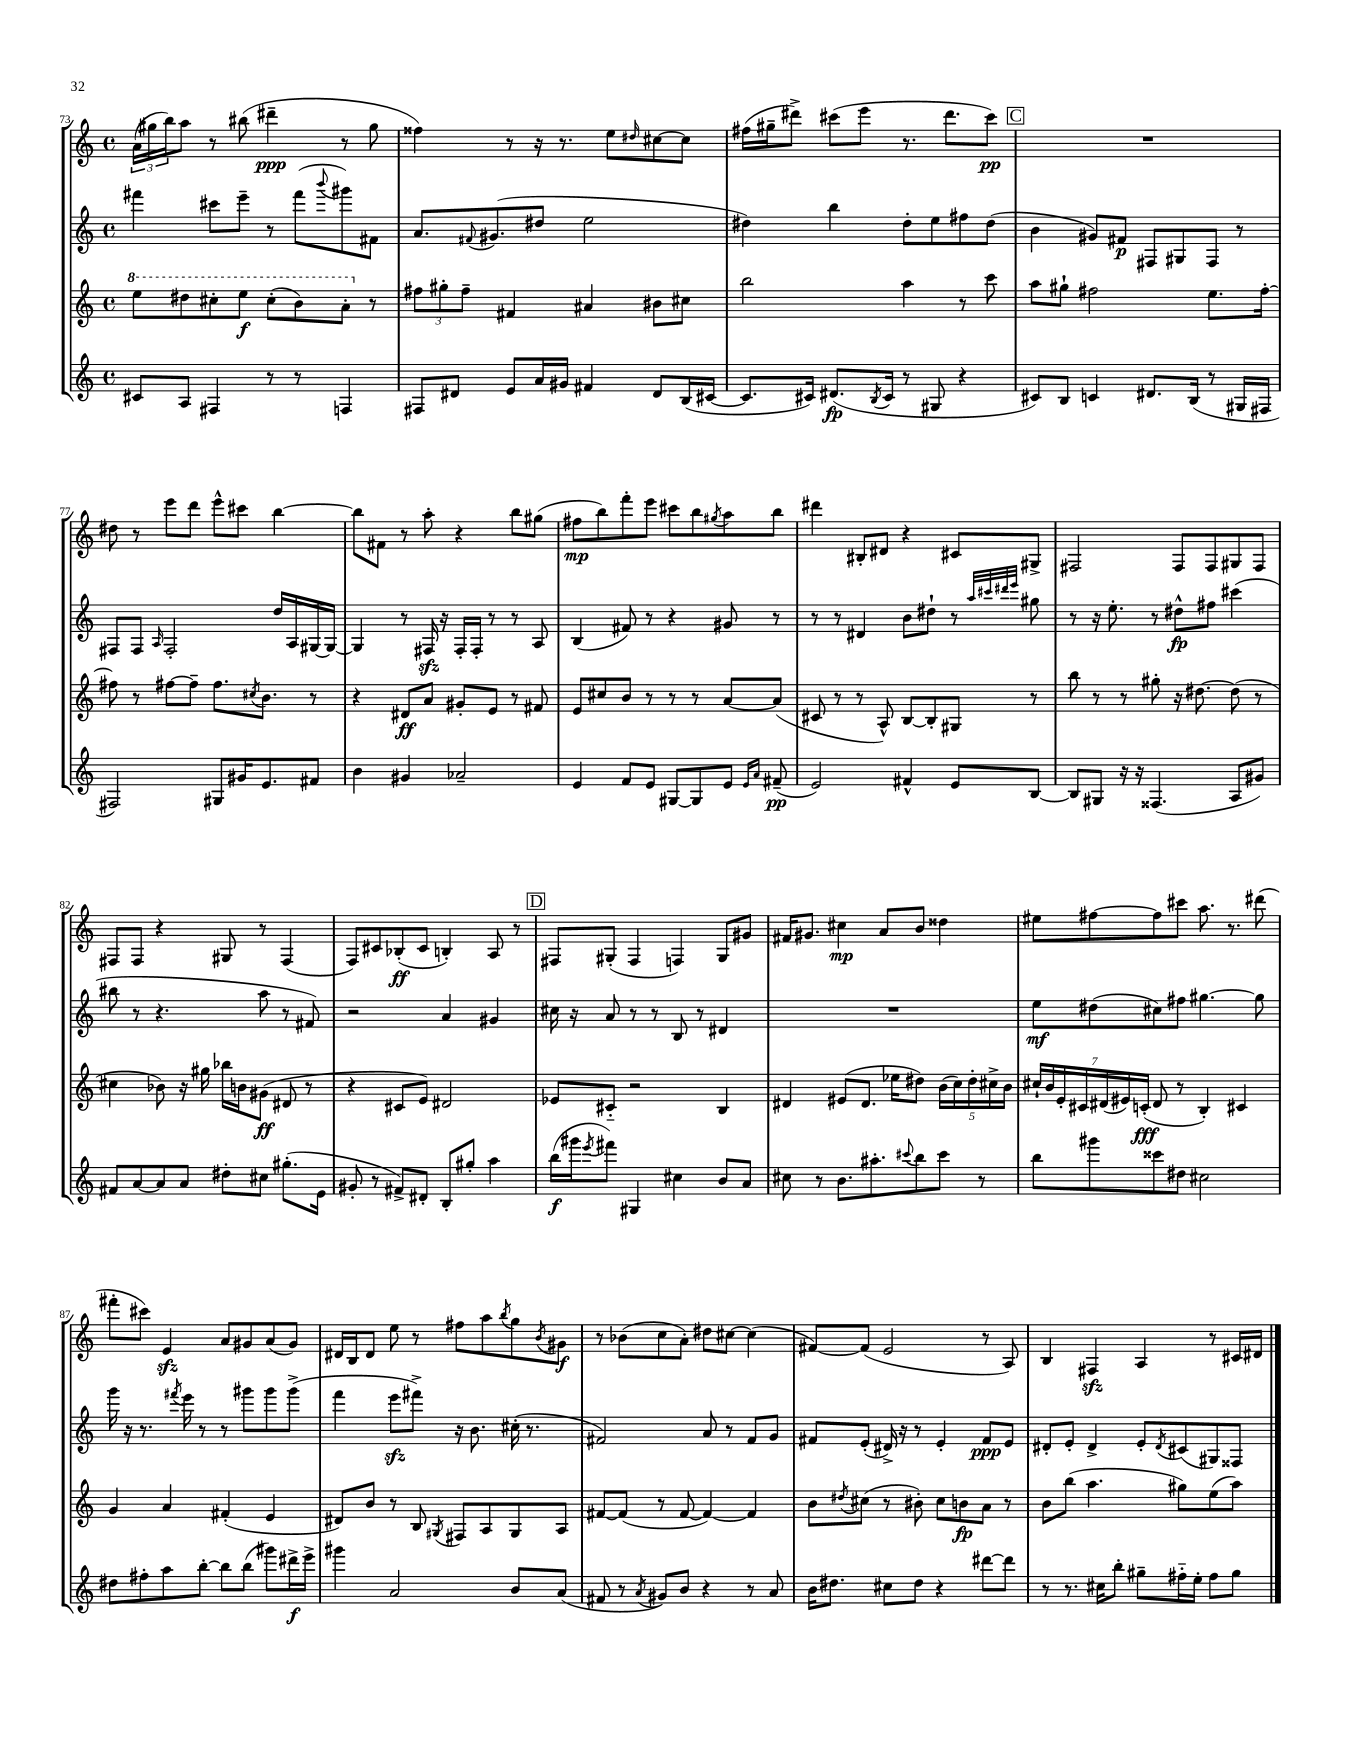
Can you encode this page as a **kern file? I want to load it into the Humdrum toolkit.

**kern	**kern	**kern	**kern
*staff4	*staff3	*staff2	*staff1
*clefG2	*clefG2	*clefG2	*clefG2
*k[]	*k[]	*k[]	*k[]
*M4/4	*M4/4	*M4/4	*M4/4
*met(c)	*met(c)	*met(c)	*met(c)
8c#/L	8eee\L	4fff#\	(24a\LL
.	.	.	24gg#\
.	.	.	24bb\J)
8A/J	8ddd#\	.	8aa\J
4F#/	8ccc#'\	8ccc#\L	8r
.	8eee\J	8eee~\J	(8bb#\
8r	(8ccc#'\L	8r	4ddd#~\
8r	8bb\)	(8fff#\L	.
.	.	8qqbbb/	.
4F/	8aa'\J	8ggg#\)	8r
.	8r	8f#\J	8gg#\
=	=	=	=
8F#/L	12ff#\L	8.a/L	4ff##\)
.	12gg#'\	.	.
8d#/J	.	.	.
.	12ff#~\J	.	.
.	.	8qqf#/	.
.	.	(8.g#/	.
8e/L	4f#/	.	8r
16a/L	.	8dd#/J	16r
16g#/JJ	.	.	8.r
4f#/	4a#/	2ee\	.
.	.	.	8ee\L
.	.	.	16qqdd#/
8d#/L	8b#\L	.	[8cc#\
(16B/L	8cc#\J	.	8cc#\]J
[16c#/JJ	.	.	.
=	=	=	=
8.c#/]L	2bb\	4dd#\)	(16ff#\LL
.	.	.	16gg#~\J
.	.	.	8ddd#^\J)
16c#/Jk)	.	.	.
(8.d#/L	.	4bb\	(8ccc#\L
.	.	.	8eee\J
8qB/	.	.	.
16c#/Jk	.	.	.
8r	4aa\	8dd#'\L	8.r
8G#/	.	8ee\	.
.	.	.	8.ddd#\L
4r	8r	8ff#\	.
.	8ccc\	(8dd#\J	8ccc#\J)
=	=	=	=
8c#/L)	8aa\L	4b\	1r
8B/J	8gg#`\J	.	.
4c/	2ff#\	8g#/L)	.
.	.	8f#/J	.
8.d#/L	.	8F#/L	.
.	.	8G#/	.
(16B/Jk	.	.	.
8r	8.ee\L	8F#/J	.
16G#/LL	.	8r	.
16F#/JJ	[16ff#'\Jk	.	.
=	=	=	=
2F#/)	8ff#\]	8F#/L	8dd#\
.	8r	8F#/J	8r
.	.	16qqA/	.
.	[8ff#\L	2F#'/	8eee\L
.	8ff#~\]J	.	8ddd\J
8G#/L	8.ff#\L	.	8eee^^\L
16g#/K	.	.	8ccc#\J
.	8qcc#/	.	.
8.e/	8.b\J	.	.
.	.	16dd/LL	[4bb\
.	.	16A/	.
8f#/J	8r	[16G#/	.
.	.	16G#/_JJ	.
=	=	=	=
4b\	4r	4G#/]	8bb\]L
.	.	.	8f#\J
4g#/	8d#/L	8r	8r
.	8a/J	16F#/	8aa'\
.	.	16r	.
2a-~/	8g#'/L	16F#'/LL	4r
.	.	16F#'/JJ	.
.	8e/J	8r	.
.	8r	8r	8bb\L
.	8f#/	8A/	(8gg#\J
=	=	=	=
4e/	8e/L	(4B/	8ff#\L
.	8cc#/	.	8bb\)
8f/L	8b/J	8f#/)	8fff'\
8e/J	8r	8r	8eee\J
[8G#/L	8r	4r	8ccc#\L
8G#/]	8r	.	8bb\
.	.	.	8qgg#/
8e/J	[8a/L	8g#/	8aa\
16qqe/LL	.	.	.
16qqa/JJ	.	.	.
(8f#~/	(8a/]J	8r	8bb\J
=	=	=	=
2e/)	8c#/	8r	4ddd#\
.	8r	8r	.
.	8r	4d#/	8B#'/L
.	8A^^/)	.	8d#/J
4f#^^/	[8B/L	8b\L	4r
.	8B'/]	8dd#`\J	.
8e/L	8G#/J	8r	8c#/L
.	.	32qqaa/LLL	.
.	.	32qqccc#/	.
.	.	32qqddd#/	.
.	.	32qqeee/JJJ	.
[8B/J	8r	8gg#\	8G#^/J
=	=	=	=
8B/]L	8bb\	8r	2F#/
8G#/J	8r	16r	.
.	.	8.ee'\	.
16r	8r	.	.
16r	.	.	.
(4.F##/	8gg#'\	8r	.
.	16r	8dd#^^\L	8F#/L
.	[8.dd#\	.	.
.	.	8ff#\J	8F#/
8A/L	(8dd#\]	(4ccc#\	8G#/
8g#/J)	8r	.	8F#/J
=	=	=	=
8f#/L	4cc#\	8bb#\	8F#/L
[8a/	.	8r	8F#/J
8a/]	8b-\)	4.r	4r
8a/J	16r	.	.
.	16gg#\	.	.
8dd#'\L	16bb-\LL	.	8G#/
.	16b\J	.	.
8cc#\J	(8g#\J	8aa\	8r
(8.gg#'\L	8d#/	8r	(4F#/
.	8r	8f#/)	.
16e\Jk	.	.	.
=	=	=	=
8g#'/	4r	2r	8F/L)
8r	.	.	8c#/
8f#^/L)	8c#/L	.	(8B-'/
8d#'/J	8e/J)	.	8c#/J
8B'/L	2d#/	4a/	4B'/)
8gg#'/J	.	.	.
4aa\	.	4g#/	8A/
.	.	.	8r
=	=	=	=
(16bb\LL	8e-/L	16cc#\	8F#/L
16ggg#\J	.	16r	.
8qeee/	.	.	.
8fff#\J)	8c#'~/J	8a/	(8G#'/J
4G#/	2r	8r	4F#/
.	.	8r	.
4cc#\	.	8B/	4F/)
.	.	8r	.
8b/L	4B/	4d#/	8G#/L
8a/J	.	.	8g#/J
=	=	=	=
8cc#\	4d#/	1r	16f#/LK
.	.	.	8.g#/J
8r	.	.	.
8.b\L	(8e#/L	.	4cc#\
.	8.d#/J	.	.
8.aa#'\	.	.	.
.	.	.	8a/L
.	16ee-\LK	.	.
8qqccc#/	.	.	.
8bb\	8dd#\J)	.	8b/J
8ccc#\J	(20b\LL	.	4dd##\
.	20cc\)	.	.
.	20dd#'\	.	.
8r	.	.	.
.	20cc#^\	.	.
.	20b\JJ	.	.
=	=	=	=
8bb\L	28cc#`/LL	8ee\L	8ee#\L
.	28b/	.	.
.	28e'/	.	.
.	28c#/	.	.
8ggg#\	.	(8dd#\	[8ff#\
.	(28d#/	.	.
.	28e#/)	.	.
.	(28c'/JJ	.	.
8ccc##\	8d#/	8cc#\)	8ff#\]
8dd#\J	8r	8ff#\J	8ccc#\J
2cc#\	4B'/)	[4.gg#\	8.aa\
.	.	.	8.r
.	4c#/	.	.
.	.	8gg#\]	(8ddd#\
=	=	=	=
8dd#\L	4g/	16ggg\	8fff#'\L
.	.	16r	.
8ff#'\	.	8.r	8ccc#\J)
8aa\	4a/	.	4e/
.	.	8qfff#/	.
.	.	16eee\	.
[8bb'\J	.	8r	.
8bb\]L	(4f#'/	8r	8a/L
(8bb\J	.	8ggg#\L	8g#/
8ggg#\L)	4e/	8ggg#\	(8a/
16ddd#^\L	.	(8ggg#^\J	8g#/J)
16eee^\JJ	.	.	.
=	=	=	=
4ggg#\	8d#/L)	4fff\	16d#/LL
.	.	.	16B/J
.	8b/J	.	8d#/J
2a/	8r	8eee\L	8ee\
.	8B/	8fff#^\J)	8r
.	8qG#/	.	.
.	8F#/L	16r	8ff#\L
.	.	8.b\	.
.	8A/	.	8aa\
.	.	.	8qbb/
8b/L	8G#/	(16cc#'\	8gg\
.	.	8.r	.
.	.	.	8qb/
(8a/J	8A/J	.	8g#\J
=	=	=	=
8f#/	[8f#/L	2f#/)	8r
8r	(8f#/]J	.	(8b-\L
8qa/	.	.	.
8g#/L)	8r	.	8cc\
8b/J	[8f#/	.	8a'\J)
4r	4f#/_)	8a/	8dd#\L
.	.	8r	[8cc#\J
8r	4f#/]	8f#/L	(4cc#\]
8a/	.	8g/J	.
=	=	=	=
16b\LK	8b\L	8f#/L	[8f#/L)
8.dd#\J	.	.	.
.	8qdd#/	.	.
.	(8cc#\J	(8e'/J	(8f#/]J
8cc#\L	8r	16d#^/)	2e/
.	.	16r	.
8dd#\J	8b#'\)	8r	.
4r	8cc#\L	4e'/	.
.	8b\	.	.
[8ddd#\L	8a\J	8f#/L	8r
8ddd#\]J	8r	8e/J	8A/)
=	=	=	=
8r	8b\L	8d#'/L	4B/
8.r	(8bb\J	8e'/J	.
.	4.aa\	4d#^/	4F#/
16cc#\LK	.	.	.
8bb'\J	.	.	.
8gg#~\L	.	8e'/L	4A/
.	.	8qd#/	.
16ff#'~\L	8gg#\L)	(8c#/	.
16ee'\JJ	.	.	.
8ff#\L	(8ee\	8G#/)	8r
8gg#\J	8aa\J)	8F##/J	16c#/LL
.	.	.	16d#/JJ
==	==	==	==
*-	*-	*-	*-
